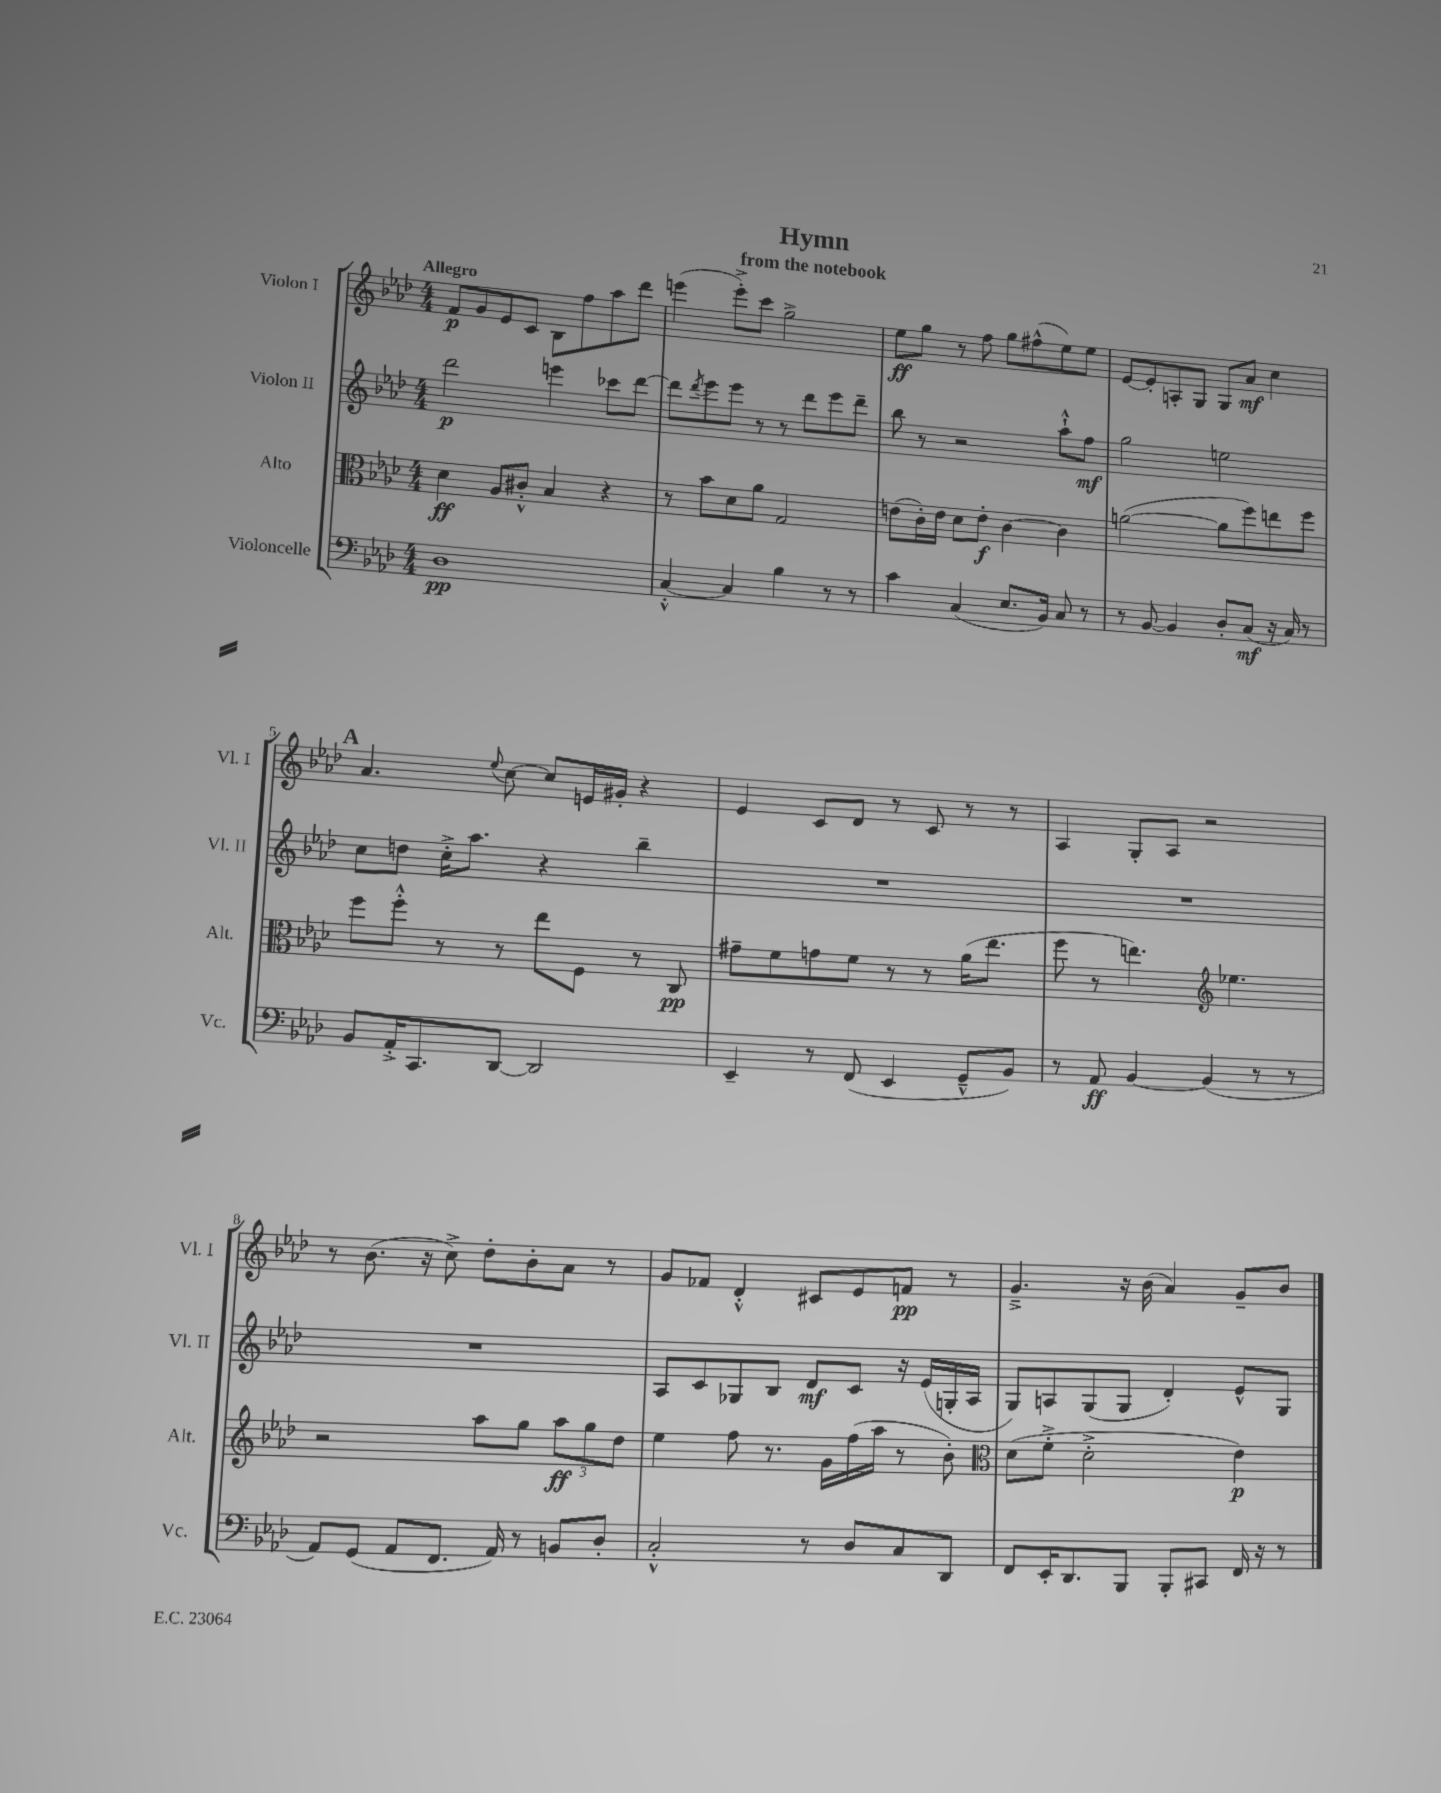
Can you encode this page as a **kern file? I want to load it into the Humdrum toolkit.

**kern	**dynam	**kern	**dynam	**kern	**dynam	**kern	**dynam
*part4	*part4	*part3	*part3	*part2	*part2	*part1	*part1
*staff4	*staff4	*staff3	*staff3	*staff2	*staff2	*staff1	*staff1
*I"Violoncelle	*	*I"Alto	*	*I"Violon II	*	*I"Violon I	*
*I'Vc.	*	*I'Alt.	*	*I'Vl. II	*	*I'Vl. I	*
*clefF4	*	*clefC3	*	*clefG2	*	*clefG2	*
*k[b-e-a-d-]	*	*k[b-e-a-d-]	*	*k[b-e-a-d-]	*	*k[b-e-a-d-]	*
*M4/4	*	*M4/4	*	*M4/4	*	*M4/4	*
=1	=1	=1	=1	=1	=1	=1	=1
!	!	!	!	!	!	!LO:TX:a:B:t=Allegro	!
1D-	pp	4d-\	ff	2ddd-\	p	8f/L	p
.	.	.	.	.	.	8g/	.
.	.	8A-/L	.	.	.	8e-/	.
.	.	8c#X'^^/J	.	.	.	8c/J	.
.	.	4B-/	.	4eeen\	.	8B-\L	.
.	.	.	.	.	.	8ff\	.
.	.	4r	.	8ccc-X\L	.	8aa-\	.
.	.	.	.	[8ddd-\J	.	8ddd-\J	.
=2	=2	=2	=2	=2	=2	=2	=2
[4C'^^/	.	8r	.	8ddd-\L]	.	(4eeen\	.
.	.	.	.	8qddd-/	.	.	.
.	.	8b-\L	.	8eee-\	.	.	.
4C/]	.	8d-\	.	8eee-\J	.	8eee'^\L)	.
.	.	8a-\J	.	8r	.	8ccc\J	.
4B-\	.	2G/	.	8r	.	2gg^\	.
.	.	.	.	8ddd-\L	.	.	.
8r	.	.	.	8eee-\	.	.	.
8r	.	.	.	8ddd-~\J	.	.	.
=3	=3	=3	=3	=3	=3	=3	=3
4c\	.	(8en\L	.	8bb-\	.	8ee-\L	ff
.	.	16c'\L)	.	8r	.	8gg\J	.
.	.	16e\JJ	.	.	.	.	.
(4C/	.	8d-\L	.	2r	.	8r	.
.	.	8e'\J	f	.	.	8ff\	.
8.E-/L	.	[4c\	.	.	.	8gg\L	.
.	.	.	.	.	.	(8ff#X^^\	.
16BB-/Jk)	.	.	.	.	.	.	.
8C/	.	4c\]	.	8aa-`^^\L	.	8ee-\)	.
8r	.	.	.	8ff\J	mf	8ee-\J	.
=4	=4	=4	=4	=4	=4	=4	=4
8r	.	([2an\	.	2gg\	.	[8e-/L	.
[8BB-/	.	.	.	.	.	8e-'/]	.
4BB-/]	.	.	.	.	.	8An'/	.
.	.	.	.	.	.	8G/J	.
8D-'/L	.	8a\L]	.	2een\	.	8G/L	.
(8C/J	mf	8ff\)	.	.	.	8a-/J	mf
16r	.	8een\	.	.	.	4cc\	.
16C/)	.	.	.	.	.	.	.
8r	.	8ff\J	.	.	.	.	.
!!LO:LB:g=z
!!LO:REH:place=s1:t=A
=5	=5	=5	=5	=5	=5	=5	=5
8BB-/L	.	8ff\L	.	8cc\L	.	4.a-/	.
16AA-'^/K	.	8ff'^^\J	.	8ddn\J	.	.	.
8.CC/	.	.	.	.	.	.	.
.	.	8r	.	16cc'^\KL	.	.	.
.	.	.	.	8.aa-\J	.	.	.
.	.	.	.	.	.	8qqee-/	.
[8DD-/J	.	8r	.	.	.	[8cc\	.
2DD-/]	.	8ee-\L	.	4r	.	8cc/L]	.
.	.	8F\J	.	.	.	16en/L	.
.	.	.	.	.	.	16g#X'/JJ	.
.	.	8r	.	4bb-~\	.	4r	.
.	.	8C/	pp	.	.	.	.
=6	=6	=6	=6	=6	=6	=6	=6
4EE-~/	.	8g#X~\L	.	1r	.	4e-/	.
.	.	8f\	.	.	.	.	.
8r	.	8gn\	.	.	.	8c/L	.
(8FF/	.	8f\J	.	.	.	8d-/J	.
4EE-/	.	8r	.	.	.	8r	.
.	.	8r	.	.	.	8c/	.
8GG~^^/L	.	(16a-\KL	.	.	.	8r	.
.	.	8.ee-\J	.	.	.	.	.
8BB-/J)	.	.	.	.	.	8r	.
=7	=7	=7	=7	=7	=7	=7	=7
8r	.	8ff\	.	1r	.	4A-/	.
8AA-/	ff	8r	.	.	.	.	.
[4BB-/	.	4.een\)	.	.	.	8G'/L	.
.	.	.	.	.	.	8A-/J	.
(4BB-/]	.	.	.	.	.	2r	.
*	*	*clefG2	*	*	*	*	*
.	.	4.ee-X\	.	.	.	.	.
8r	.	.	.	.	.	.	.
8r	.	.	.	.	.	.	.
!!LO:LB:g=z
=8	=8	=8	=8	=8	=8	=8	=8
8AA-/L)	.	2r	.	1r	.	8r	.
(8GG/J	.	.	.	.	.	(8.b-\	.
8AA-/L	.	.	.	.	.	.	.
.	.	.	.	.	.	16r	.
8.FF/J	.	.	.	.	.	8cc^\)	.
.	.	8aa-\L	.	.	.	8dd-'\L	.
16AA-/)	.	.	.	.	.	.	.
8r	.	8gg\J	.	.	.	8b-'\	.
8BBn/L	.	12aa-\L	ff	.	.	8a-\J	.
.	.	12gg\	.	.	.	.	.
8D-'/J	.	.	.	.	.	8r	.
.	.	12dd-\J	.	.	.	.	.
=9	=9	=9	=9	=9	=9	=9	=9
2C'^^/	.	4ee-\	.	8A-/L	.	8g/L	.
.	.	.	.	8c/	.	8f-X/J	.
.	.	8ff\	.	8G-X/	.	4d-'^^/	.
.	.	8.r	.	8B-/J	.	.	.
8r	.	.	.	8d-/L	mf	8c#X/L	.
.	.	16g\LL	.	.	.	.	.
8D-/L	.	(16ff\	.	8c/J	.	8e-/	.
.	.	16aa-\JJ	.	.	.	.	.
8C/	.	8r	.	16r	.	8fn/J	pp
.	.	.	.	(16e-/LL	.	.	.
8DD-/J	.	8b-'\)	.	16Gn'/	.	8r	.
.	.	.	.	16A-/JJ	.	.	.
=10	=10	=10	=10	=10	=10	=10	=10
*	*	*clefC3	*	*	*	*	*
8FF/L	.	(8d-\L	.	8G/L)	.	4.g~^/	.
16EE-'/K	.	8f'^\J	.	8An/	.	.	.
8.DD-/	.	.	.	.	.	.	.
.	.	2d-'^\	.	(8G/	.	.	.
8BBB-/J	.	.	.	8G/J	.	16r	.
.	.	.	.	.	.	(16b-\	.
8BBB-'/L	.	.	.	4d-'/)	.	4a-/)	.
8CC#X/J	.	.	.	.	.	.	.
16FF/	.	4e-\)	p	8e-^^/L	.	8g~/L	.
16r	.	.	.	.	.	.	.
8r	.	.	.	8G/J	.	8b-/J	.
==	==	==	==	==	==	==	==
*-	*-	*-	*-	*-	*-	*-	*-
